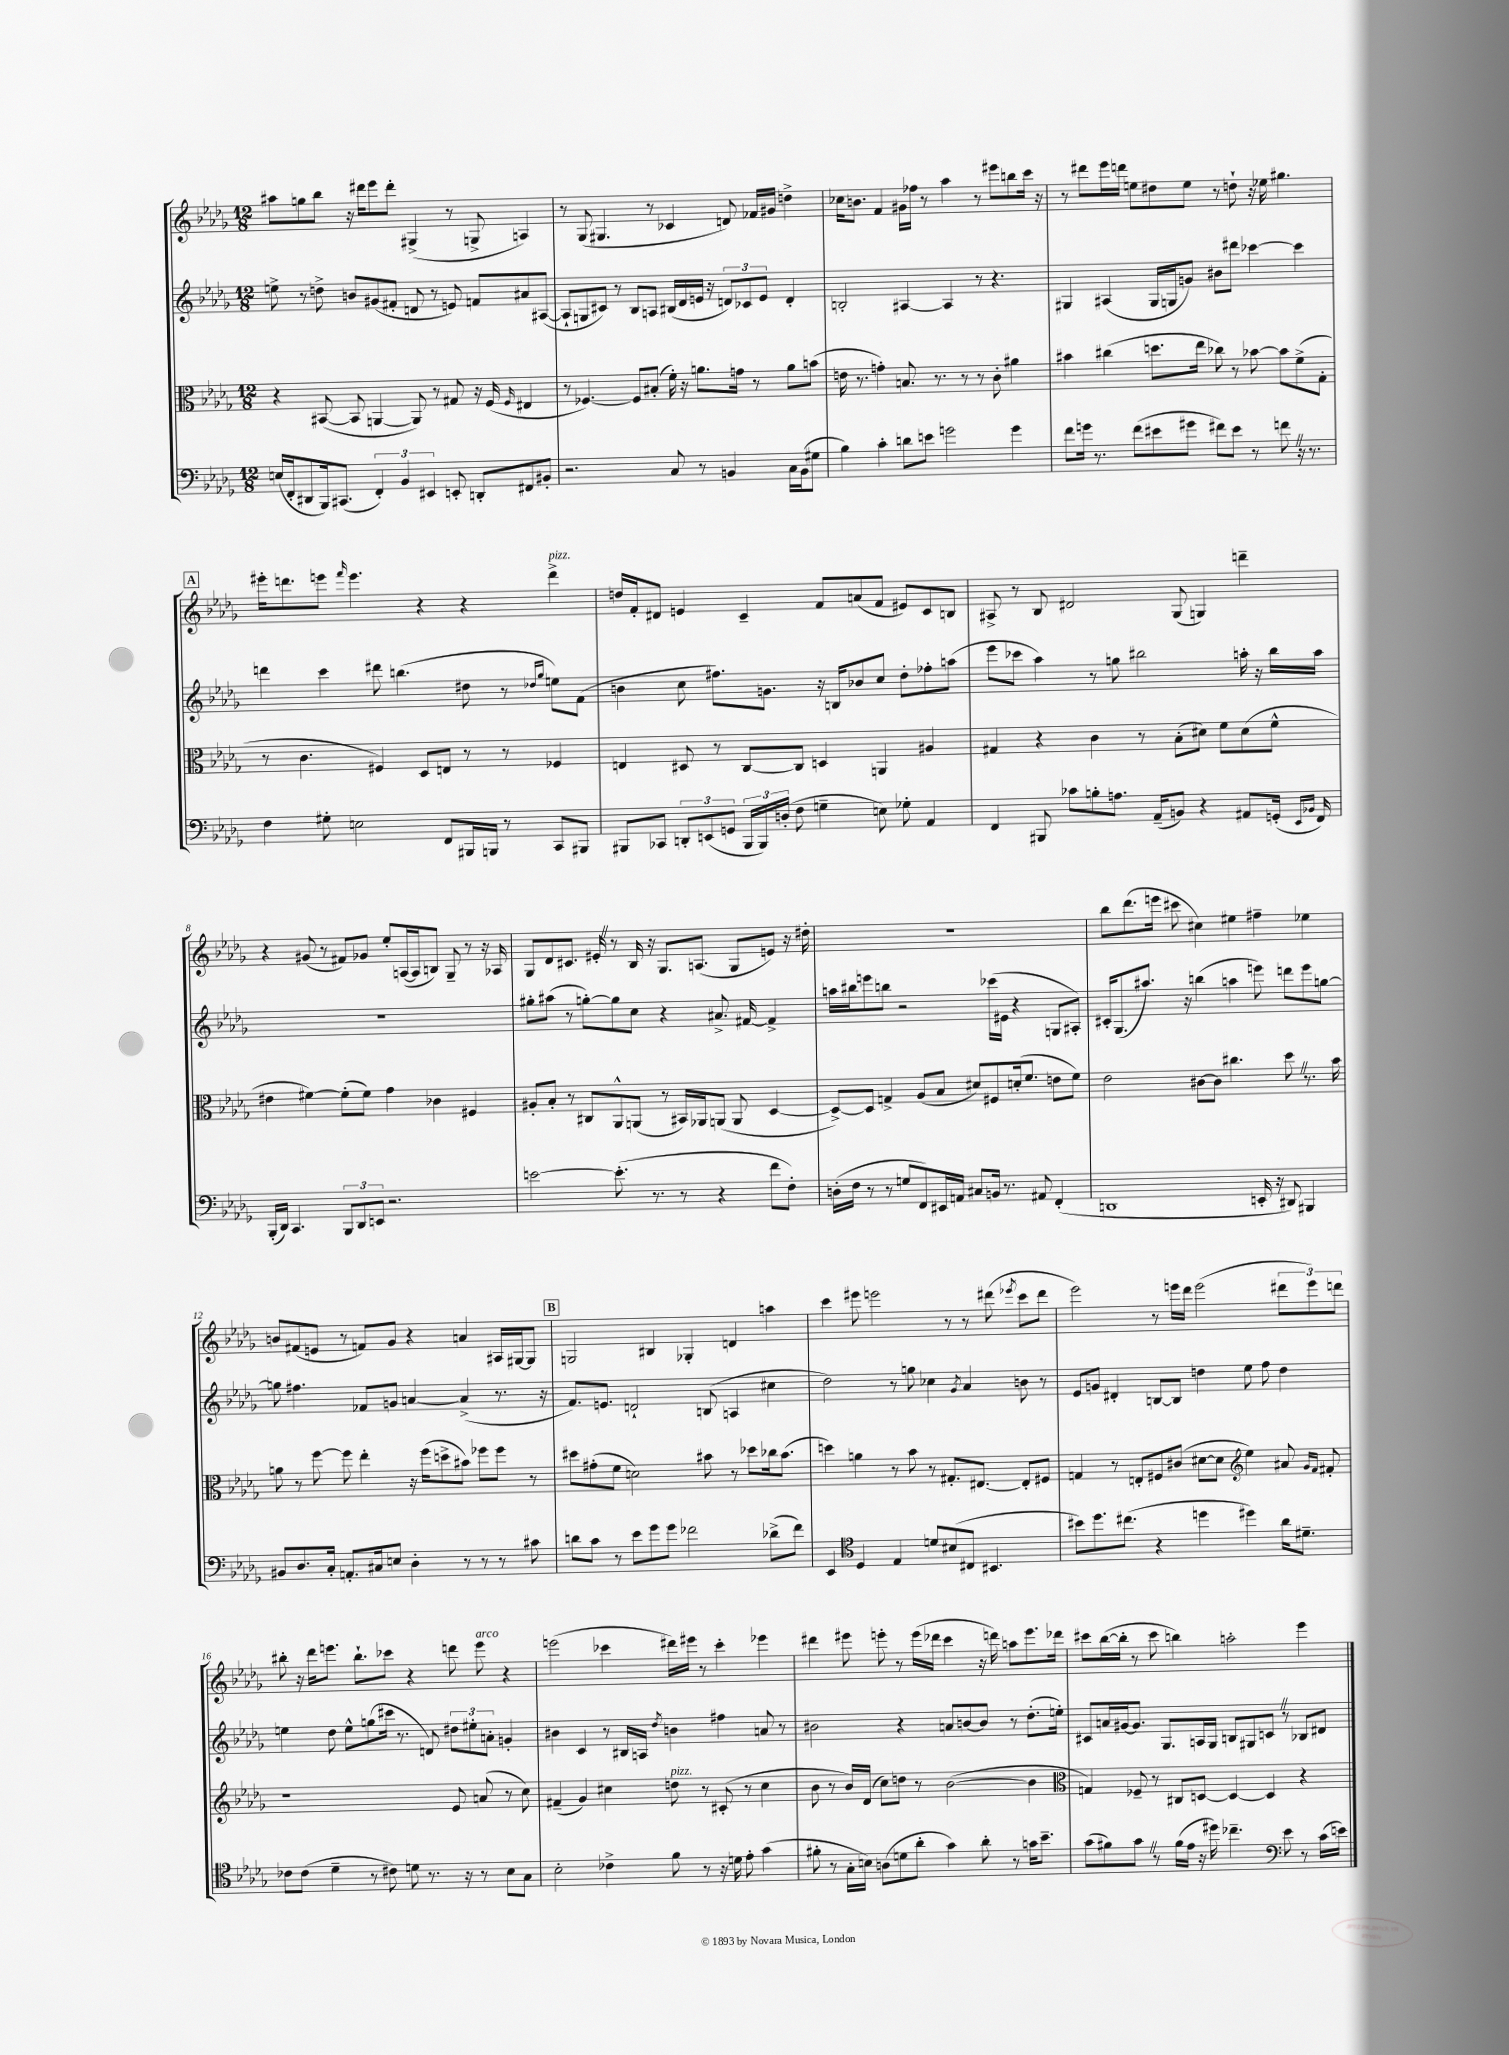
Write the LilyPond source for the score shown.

<<
\new StaffGroup <<
\new Staff = "s0" {
    \clef treble \key des \major \numericTimeSignature \time 12/8
    \autoBeamOff ais''8[ g''8 bes''8] r16 dis'''16[ ees'''8 dis'''8]-. gis4->( r8 g8-> a4) |
    r8 ges8( gis4. r8 ces'4 d'8) fes'16[ gis'16] d''4-> |
    ces''16[ b'8.] f'4 gis'16[ fes''16] r8 aes''4 r8 eis'''8[ b''8 c'''16] r16 |
    r8 dis'''8[ ees'''16 d'''16] e''8[ dis''8 e''8] r8 d''8-! r16 ees''16 gis''4. |
    \mark \markup { \box "A" } eis'''16[-. d'''8. e'''8] \grace { f'''16 } e'''4. r4 r4 d'''4->^\markup { \italic "pizz." } |
    d''16[ f'16-. dis'8] e'4 c'4-- f'8[ a'8( f'8] eis'8[) c'8 b8] |
    ais8-> r8 bes8 dis'2 ges8( g4) d'''4-- |
    r4 gis'8( r8 fis'8[) ges'8] ees''8[-. a16~( a16 b8]) ges8-- r8 r16 aes16 |
    ges8[ des'8 cis'8.] eis'16-. \once \override BreathingSign.text = \markup { \musicglyph "scripts.caesura.straight" } \breathe r8 bes16 r16 ges8.[ a8.]( ges8[ e'8]) r16 dis''16-. |
    R1. |
    bes''8[ des'''8.( e'''16] cis'''8 cis''4) eis''4 fis''4-- ees''4 |
    b'8[ fis'8( e'8] r8 f'8[) ges'8] r4 a'4 ais16[ gis16~ gis8] |
    \mark \markup { \box "B" } g2 bis4 ges4-. d'4 a''4 |
    c'''4 eis'''8 e'''2 r8 r8 dis'''8( \acciaccatura { ees'''8 } c'''8[ dis'''8] |
    ees'''2) r8 e'''16[ des'''16] e'''2( \tuplet 3/2 { dis'''8[ e'''8) d'''8] } |
    bis''8-. r16 des'''16[ e'''8.] bis''8.[-! ces'''8] r4 d'''8 e'''8^\markup { \italic "arco" } r4 |
    e'''2( ces'''4 dis'''16[) eis'''16] r8 ces'''4-. ees'''4 |
    dis'''4 eis'''8 e'''8-. r8 e'''16[( des'''16] c'''4 r16 d'''16) a''8[ e'''8. des'''16] |
    cis'''8[ bes''16~( bes''16]-. r8 cis'''8 b''4) a''2-. ees'''4 \bar "|." |
}
\new Staff = "s1" {
    \clef treble \key des \major \numericTimeSignature \time 12/8
    \autoBeamOff e''8-> r8 d''8-> b'8[ gis'8( fis'8]-. d'8 r8 e'8) f'8[ ais'8 ais8]~( |
    ais8[-! g8 cis'8]) r8 bes8[ a8] bis16[( des'16 e'16] r16 \tuplet 3/2 { d'8[) ces'8 e'8] } d'4-. |
    b2-. ais4~ ais4 r8 r4. |
    gis4 ais4( gis16[ g16 g'8]) bis'8[ dis'''8] ces'''4~ ces'''4 |
    \mark \markup { \box "A" } d'''4 c'''4 dis'''8 b''4.( dis''8 r8 \grace { des''16[ ges''16] } e''8[) f'8]( |
    b'4 c''8 fis''8.[) g'8.] r16 b16[ bes'8 c''8] des''8[-. fes''8-. a''8]( |
    ees'''8[ ces'''8] aes''4) r8 g''8 bis''2 a''16-. r16 bis''16[ a''16] |
    R1. |
    gis''8[-. ais''8]( r8 g''8[~-.) g''8 c''8] r4 ais'8.-> fis'16~ fis'4-> |
    a''16[ bis''16 e'''8 b''8] r2 ces'''16[( eis'16] r4 g8[ ais8]-.) |
    cis'16[-. ges8.( ais''8.]) r16 b''4( a''4 e'''8) d'''8[ e'''8 g''8]~ |
    g''8 fis''4. fes'8[ g'8] a'4~ a'4->( r8. r16 |
    \mark \markup { \box "B" } f'8.[) e'8.] d'2-! b8( a4 cis''4 |
    des''2) r8 g''8 ces''4 \acciaccatura { ges'8 } aes'4 b'8 r8 |
    ees'8[ g'8] dis'4-. b8[~ b8] d''4 ees''8 f''8 d''4 |
    e''4 des''8 e''8[-^ g''8( cis'''16] r8. d'8) \tuplet 3/2 { dis''8[ eis''8-. a'8]-. } g'4-. |
    bis'4 c'4 r8 bis16[ a16] \acciaccatura { des''8 } b'4 fis''4 a'8 r8 |
    bis'2 r4 a'8[ b'8~ b'8] r8 des''8.[-.( e''16]-.) |
    cis'8[ a'16 gis'16~ gis'8.] ges8.[ a16 ges16] b8[ gis8 c'8] \once \override BreathingSign.text = \markup { \musicglyph "scripts.caesura.straight" } \breathe r8 bes8[ dis'8] \bar "|." |
}
\new Staff = "s2" {
    \clef alto \key des \major \numericTimeSignature \time 12/8
    \autoBeamOff r4 bis,8~( bis,8 a,4~ a,8) r8 gis8 r16 f16( \grace { f16 } eis4 |
    r8 fes4.~) fes8[ bis8]-.( f'16-.) r16 a'8.[ g'16] r8 a'8[ b'8]( |
    e'16 r8. g'4-.) b8. r8. r8 r8 c'8-. ais'4 |
    bis'4 cis''4( d''8.[ ees''16] ces''8) r8 bes'8~ bes'8[ f'8->( ges8]-. |
    \mark \markup { \box "A" } r8 c'4. fis4) des8[ e8] r8 r8 fes4 |
    e4 dis8 r8 c8[~ c8] d4 a,4 ais4 |
    gis4 r4 c'4 r8 bes8[-.( dis'8]) f'8[ dis'8( f'8]-^ |
    eis'4 fis'4~) fis'8[-.( fis'8]) ges'4 ces'4 fis4 |
    ais8[-. bes8]-. r8 cis8[ aes,8-^ a,8]( r8 bis,16[) aes,16 a,8]( a,8 des4~ |
    des8[~->) des8] g4-> aes8[( bes8] dis'8[) fis8 d'16-.( f'8.] e'8[ f'8]) |
    ees'2 cis'8[~ cis'8] cis''4. des''8 \once \override BreathingSign.text = \markup { \musicglyph "scripts.caesura.straight" } \breathe r8. bes'16 |
    a'8 r8 f''8~ f''8 ees''4-. r16 f''16[( d''8-> bis'8]) fes''8[ fes''8] r8 |
    \mark \markup { \box "B" } dis''8[ gis'8-.( f'8] d'2) bis'8 r8 des''8[ ces''16 bis'8.]( |
    d''4) a'4 r8 bes'8 r8 gis8.[-. eis8.]~ eis8[-. fis8] |
    g4 r8 e8[-. fis8 cis'8]( dis'8[~ dis'8] \clef treble ees''4) ais'8 \grace { ges'16[ f'16] } fis'8-. |
    r1 ees'8 a'8( r8 c''8) |
    fis'4--( ges'4) cis''4 d''8^\markup { \italic "pizz." } r8 cis'8-.( r8 cis''4 |
    bes'8 r8 bes'16[) des'16]( c''8[) d''8] r8 bes'2~( bes'4 |
    \clef alto g4) fes8-- r8 cis8[ d8]~ d4~ d4 r4 \bar "|." |
}
\new Staff = "s3" {
    \clef bass \key des \major \numericTimeSignature \time 12/8
    \autoBeamOff e16[( f,16-. dis,8 bes,,16) cis,8.]( \tuplet 3/2 { f,4-.) bes,4 eis,4 } e,8-. d,8[-. fis,8 bis,8]-. |
    r2. c8 r8 b,4 c16[ b,16( gis8] |
    bes4) c'4-. d'8[ e'8] g'2 g'4 |
    f'8[ g'16] r8. f'8[( eis'8 gis'8] fis'8[) eis'8] r8 f'8 \once \override BreathingSign.text = \markup { \musicglyph "scripts.caesura.straight" } \breathe r16 r8. |
    \mark \markup { \box "A" } f4 gis8-. e2 f,8[ bis,,16 b,,16] r8 c,8[ bis,,8] |
    bis,,8[ ces,8] \tuplet 3/2 { d,8[-. e,8( g,8] } \tuplet 3/2 { bis,,16[ bis,,16) d16]-.( } f8 g4-- e8) ges8-. aes,4 |
    f,4 bis,,8 ces'8[ b8-. a8.] aes,16[--( b,8]) r4 ais,8[ g,16]-.( \grace { ees,16[ bes,16] } f,16) |
    bes,,16[-.( des,16]) c,4. \tuplet 3/2 { bes,,8[ des,8 e,8] } r2. |
    e'2~ e'8.-.( r8. r8 r4 f'8[ f8]-.) |
    d16[-.( f16] r8 r8 g8[ f,8) eis,16 a,16] cis8[ b,16] r8. ais,8 f,4-.( |
    d,1 e,16-. r16 dis,8) bis,,4 |
    bis,8[ des8. c16]-. a,8.[-. cis16 e8] des4-. r8 r8 r8 cis'8 |
    \mark \markup { \box "B" } d'8[ c'8] r8 ees'8[ ges'8 ges'8] fes'2 des'8[->( fes'8]) |
    ees,4 \clef tenor des4 ees4 d'8[ bis8( cis8] bis,4. |
    bis'8[) des''8. cis''8.]( r4 d''4 dis''4) aes'16[ dis'8.]-- |
    ces'8[ ces'8]( des'4-- r8 cis'8) d'8 r8. r16 r8 bes8[ ges8] |
    bes2-. ces'4-> f'8 r8 r16 d'16 ees'8-. ges'4( |
    fis'8-. r8 ges16[-. b16]) a8[( d'8 aes'8]-. ges'4) aes'8-. r8 g'16[ bes'8.]-- |
    ges'8[( fis'8) ges'8] \once \override BreathingSign.text = \markup { \musicglyph "scripts.caesura.straight" } \breathe r8 fis'16[( ees'16] r16 dis''16) ces''4.-- \clef bass ees'8 r8 c'16[( e'16]) \bar "|." |
}
>>
>>
